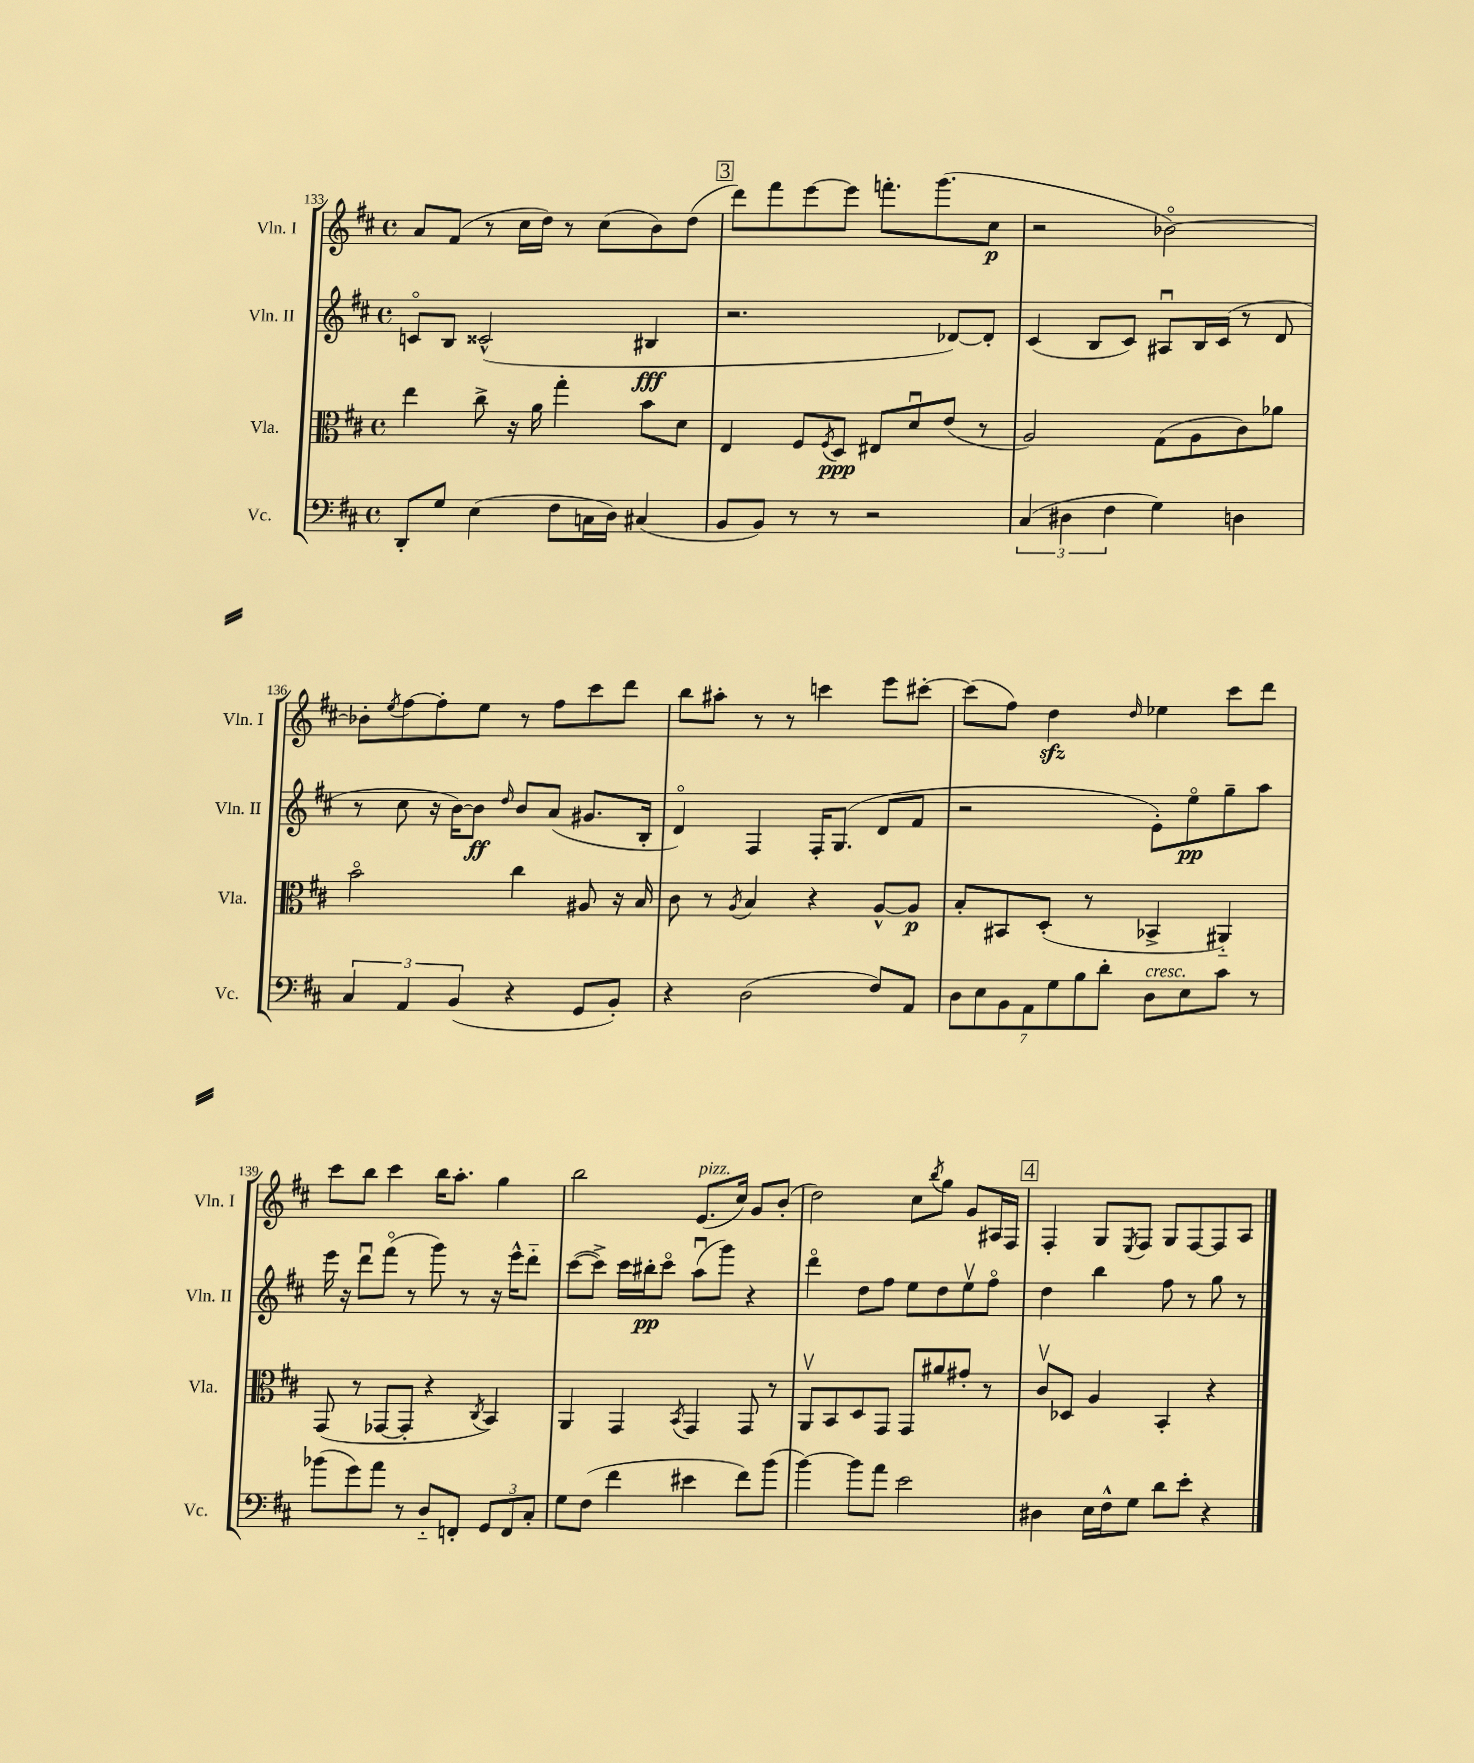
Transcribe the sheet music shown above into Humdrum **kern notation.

**kern	**kern	**dynam	**kern	**dynam	**kern	**dynam
*part4	*part3	*part3	*part2	*part2	*part1	*part1
*staff4	*staff3	*staff3	*staff2	*staff2	*staff1	*staff1
*I"Vc.	*I"Vla.	*	*I"Vln. II	*	*I"Vln. I	*
*I'Vc.	*I'Vla.	*	*I'Vln. II	*	*I'Vln. I	*
*clefF4	*clefC3	*	*clefG2	*	*clefG2	*
*k[f#c#]	*k[f#c#]	*	*k[f#c#]	*	*k[f#c#]	*
*M4/4	*M4/4	*	*M4/4	*	*M4/4	*
*met(c)	*met(c)	*	*met(c)	*	*met(c)	*
=133	=133	=133	=133	=133	=133	=133
8DD'/L	4ee\	.	8cn/L	.	8a/L	.
8G/J	.	.	8B/J	.	(8f#/J	.
(4E\	8cc#^\	.	(2c##X^^/	.	8r	.
.	16r	.	.	.	16cc#\LL	.
.	16a\	.	.	.	16dd\JJ)	.
8F#\L	4gg'\	.	.	.	8r	.
16Cn\L	.	.	.	.	(8cc#\L	.
16D\JJ)	.	.	.	.	.	.
(4C#X/	8b\L	.	4B#X/	fff	8b\)	.
.	8d\J	.	.	.	(8dd\J	.
!!LO:REH:place=s1:t=3
=134	=134	=134	=134	=134	=134	=134
8BB/L	4E/	.	2.r	.	8ddd\L)	.
8BB/J)	.	.	.	.	8fff#\	.
8r	8F#/L	.	.	.	[8eee\	.
.	8qF#/	.	.	.	.	.
8r	8D/J	ppp	.	.	8eee\J]	.
2r	8E#X/L	.	.	.	8.fffn'\L	.
.	8du/	.	.	.	.	.
.	.	.	.	.	(8.ggg\	.
.	(8e/J	.	[8d-X/L)	.	.	.
.	8r	.	8d-'/J]	.	8cc#\J	p
=135	=135	=135	=135	=135	=135	=135
(6C#/	2A/)	.	(4c#/	.	2r	.
6D#X\	.	.	.	.	.	.
.	.	.	8B/L	.	.	.
6F#\	.	.	.	.	.	.
.	.	.	8c#/J)	.	.	.
4G\)	(8G\L	.	8A#Xu/L	.	[2b-X\)	.
.	8A\	.	16B/L	.	.	.
.	.	.	(16c#/JJ	.	.	.
4Dn\	8c#\)	.	8r	.	.	.
.	8a-X\J	.	8d/	.	.	.
!!LO:LB:g=z
=136	=136	=136	=136	=136	=136	=136
6C#/	2b\	.	8r	.	8b-X'\L]	.
.	.	.	.	.	8qee/	.
.	.	.	8cc#\	.	[8ff#\	.
6AA/	.	.	.	.	.	.
.	.	.	16r	.	8ff#'\]	.
.	.	.	[16b\KL)	.	.	.
(6BB/	.	.	.	.	.	.
.	.	.	8b\J]	ff	8ee\J	.
.	.	.	16qqdd/	.	.	.
4r	4cc#\	.	8b/L	.	8r	.
.	.	.	(8a/J	.	8ff#\L	.
8GG/L	8A#X/	.	8.g#X/L	.	8ccc#\	.
8BB'/J)	16r	.	.	.	8ddd\J	.
.	16B/	.	16B'/Jk	.	.	.
=137	=137	=137	=137	=137	=137	=137
4r	8c#\	.	4d/)	.	8bb\L	.
.	8r	.	.	.	8aa#X'\J	.
.	8qA/	.	.	.	.	.
(2D\	4B/	.	4F#/	.	8r	.
.	.	.	.	.	8r	.
.	4r	.	16F#'/KL	.	4cccn\	.
.	.	.	(8.G/J	.	.	.
8F#/L)	[8A^^/L	.	8d/L	.	8eee\L	.
8AA/J	8A/J]	p	8f#/J	.	[8ccc#X'\J	.
=138	=138	=138	=138	=138	=138	=138
14D\L	8B'/L	.	2r	.	(8ccc#\L]	.
14E\	.	.	.	.	.	.
.	8BB#X/	.	.	.	8ff#\J)	.
14BB\	.	.	.	.	.	.
14AA\	.	.	.	.	.	.
.	(8D'/J	.	.	.	4ddzz\	.
14G\	.	.	.	.	.	.
14B\	.	.	.	.	.	.
.	8r	.	.	.	.	.
14d'\J	.	.	.	.	.	.
.	.	.	.	.	16qqdd/	.
!LO:TX:a:i:t=cresc.	!	!	!	!	!	!
8D\L	4BB-X^/	.	8e'\L)	.	4ee-X\	.
8E\	.	.	8ee\	pp	.	.
8c#\J	4AA#X/)	.	8gg~\	.	8ccc#\L	.
8r	.	.	8aa\J	.	8ddd\J	.
!!LO:LB:g=z
=139	=139	=139	=139	=139	=139	=139
(8b-X\L	(8GG/	.	16eee\	.	8ccc#\L	.
.	.	.	16r	.	.	.
8g\)	8r	.	8dddu\L	.	8bb\J	.
8a\J	[8GG-X/L	.	(8fff#\J	.	4ccc#\	.
8r	8GG-'/J]	.	8r	.	.	.
8D/L	4r	.	8ggg\)	.	16bb\KL	.
.	.	.	.	.	8.aa'\J	.
8FFn'/J	.	.	8r	.	.	.
.	8qC#/	.	.	.	.	.
12GG/L	4BB/)	.	16r	.	4gg\	.
.	.	.	16eee^^\KL	.	.	.
12FF/	.	.	.	.	.	.
.	.	.	8ddd\J	.	.	.
12C#'/J	.	.	.	.	.	.
=140	=140	=140	=140	=140	=140	=140
8G\L	4AA/	.	([8ccc#\L	.	2bb\	.
(8F#\J	.	.	8ccc#^\J])	.	.	.
4f#\	4GG/	.	16ccc#\LL	.	.	.
.	.	.	16bb#X'\J	pp	.	.
.	.	.	8ccc#\J	.	.	.
.	8qBB/	.	.	.	.	.
!	!	!	!	!	!LO:TX:a:i:t=pizz.	!
4e#X\	4GG/	.	(8aau\L	.	(8.e/L	.
.	.	.	8ggg\J)	.	.	.
.	.	.	.	.	16cc#/Jk)	.
8f#\L)	8GG/	.	4r	.	8g/L	.
(8b\J	8r	.	.	.	(8b'/J	.
=141	=141	=141	=141	=141	=141	=141
[4b\)	8AAv/L	.	4ddd\	.	2dd\)	.
.	8BB/	.	.	.	.	.
8b\L]	8D/	.	8dd\L	.	.	.
8a\J	8GG/J	.	8ff#\J	.	.	.
2e\	8GG/L	.	8ee\L	.	8cc#\L	.
.	.	.	.	.	8qbb/	.
.	8a#X/	.	8dd\	.	8gg\J	.
.	8g#X'/J	.	8eev\	.	8g/L	.
.	8r	.	8ff#\J	.	16A#X/L	.
.	.	.	.	.	16F#/JJ	.
!!LO:REH:place=s1:t=4
=142	=142	=142	=142	=142	=142	=142
4D#X\	8c#v/L	.	4dd\	.	4F#'/	.
.	8D-X/J	.	.	.	.	.
16E\LL	4A/	.	4bb\	.	8G/L	.
16F#^^\J	.	.	.	.	.	.
.	.	.	.	.	8qE/	.
8G\J	.	.	.	.	8F#/J	.
8d\L	4BB'/	.	8ff#\	.	8G/L	.
8e'\J	.	.	8r	.	[8F#/	.
4r	4r	.	8gg\	.	8F#/]	.
.	.	.	8r	.	8A/J	.
==	==	==	==	==	==	==
*-	*-	*-	*-	*-	*-	*-
